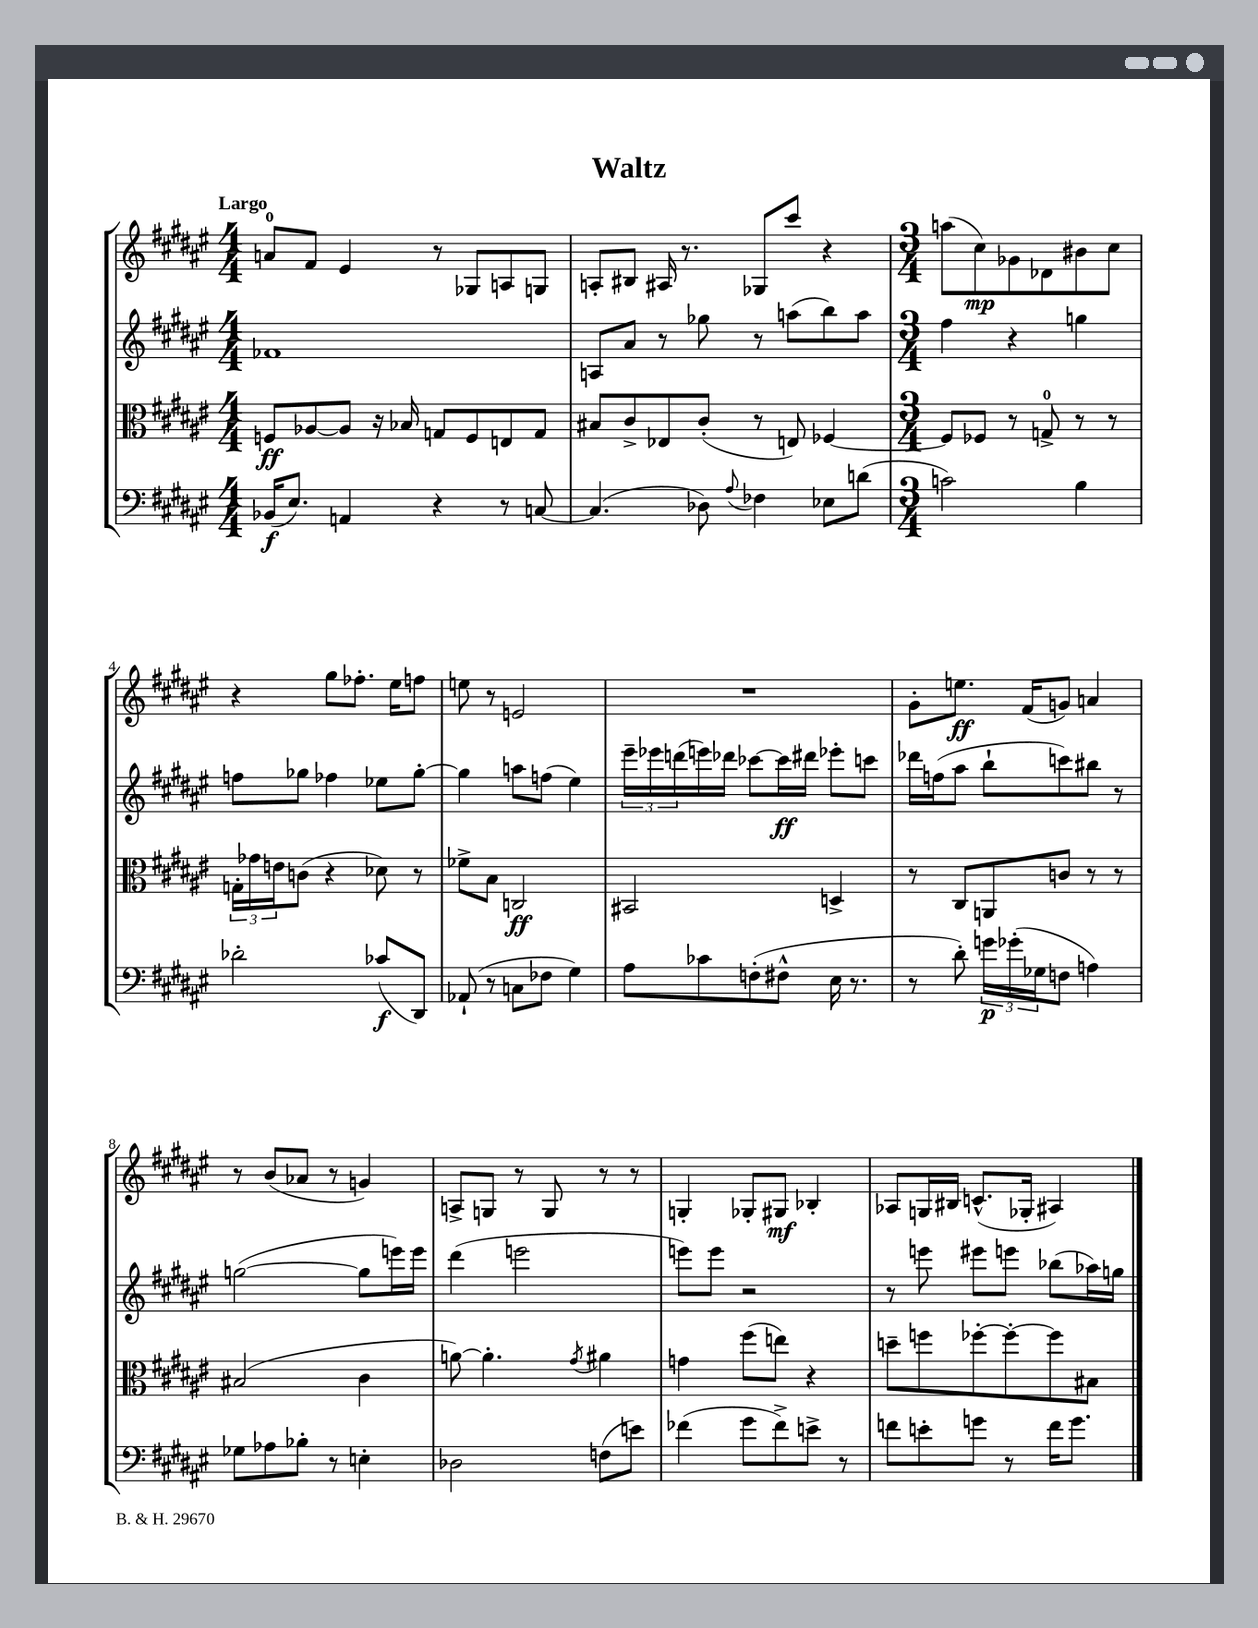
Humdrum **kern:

**kern	**dynam	**kern	**dynam	**kern	**dynam	**kern	**dynam
*part4	*part4	*part3	*part3	*part2	*part2	*part1	*part1
*staff4	*staff4	*staff3	*staff3	*staff2	*staff2	*staff1	*staff1
*clefF4	*	*clefC3	*	*clefG2	*	*clefG2	*
*k[f#c#g#d#a#e#]	*	*k[f#c#g#d#a#e#]	*	*k[f#c#g#d#a#e#]	*	*k[f#c#g#d#a#e#]	*
*M4/4	*	*M4/4	*	*M4/4	*	*M4/4	*
=1	=1	=1	=1	=1	=1	=1	=1
!	!	!	!	!	!	!LO:TX:a:B:t=Largo	!
(16BB-X/KL	f	8Fn/L	ff	1f-X	.	8an/L	.
8.E#/J)	.	.	.	.	.	.	.
.	.	[8A-X/	.	.	.	8f#/J	.
4AAn/	.	8A-/J]	.	.	.	4e#/	.
.	.	16r	.	.	.	.	.
.	.	16B-X/	.	.	.	.	.
4r	.	8Gn/L	.	.	.	8r	.
.	.	8F/	.	.	.	8G-X/L	.
8r	.	8En/	.	.	.	8An/	.
[8Cn/	.	8G/J	.	.	.	8Gn/J	.
=2	=2	=2	=2	=2	=2	=2	=2
(4.C/]	.	8B#X/L	.	8An/L	.	8An'/L	.
.	.	8c#^/	.	8a#/J	.	8B#X/J	.
.	.	8E-X/	.	8r	.	16A#X/	.
.	.	.	.	.	.	8.r	.
8D-X\)	.	(8c#'/J	.	8gg-X\	.	.	.
8qqA#/	.	.	.	.	.	.	.
4F-X\	.	8r	.	8r	.	8G-X/L	.
.	.	8En/)	.	(8aan\L	.	8ccc#/J	.
8E-X\L	.	[4F-X/	.	8bb\)	.	4r	.
(8dn\J	.	.	.	8aa\J	.	.	.
=3	=3	=3	=3	=3	=3	=3	=3
*M3/4	*	*M3/4	*	*M3/4	*	*M3/4	*
2cn\)	.	8F-/L]	.	4ff#\	.	(8aan\L	.
.	.	8F-X/J	.	.	.	8cc#\)	mp
.	.	8r	.	4r	.	8g-X\	.
.	.	8Gn^/	.	.	.	8d-X\	.
4B\	.	8r	.	4ggn\	.	8b#X\	.
.	.	8r	.	.	.	8cc#\J	.
!!LO:LB:g=z
=4	=4	=4	=4	=4	=4	=4	=4
2d-X'\	.	24Gn'\LL	.	8ffn\L	.	4r	.
.	.	24g-X\	.	.	.	.	.
.	.	24en\J	.	.	.	.	.
.	.	(8cn\J	.	8gg-X\J	.	.	.
.	.	4r	.	4ff-X\	.	8gg#\L	.
.	.	.	.	.	.	8.ff-X'\J	.
(8c-X/L	f	8d-X\)	.	8ee-X\L	.	.	.
.	.	.	.	.	.	16ee#\KL	.
8DD#/J)	.	8r	.	[8gg-'\J	.	8ffn\J	.
=5	=5	=5	=5	=5	=5	=5	=5
(8AA-X`/	.	8f-X^\L	.	4gg-\]	.	8een\	.
8r	.	8B\J	.	.	.	8r	.
8Cn\L	.	2Cn/	ff	8aan\L	.	2en/	.
8F-X\J	.	.	.	(8ffn\J	.	.	.
4G#\)	.	.	.	4ee#\)	.	.	.
=6	=6	=6	=6	=6	=6	=6	=6
8A#\L	.	2BB#X/	.	24eee#~\LL	.	2.r	.
.	.	.	.	24eee-X\	.	.	.
.	.	.	.	(24dddn\	.	.	.
8c-X\	.	.	.	16eeen\)	.	.	.
.	.	.	.	16ddd-X\JJ	.	.	.
(8Fn'\	.	.	.	[8ccc-X\L	.	.	.
8F#X^^\J	.	.	.	16ccc-\L]	ff	.	.
.	.	.	.	16ddd#X\JJ	.	.	.
16E#\	.	4Dn^/	.	8eee-X'\L	.	.	.
8.r	.	.	.	.	.	.	.
.	.	.	.	8cccn\J	.	.	.
=7	=7	=7	=7	=7	=7	=7	=7
8r	.	8r	.	16ddd-X\LL	.	8g#'\L	.
.	.	.	.	(16ffn\J	.	.	.
8d#'\)	.	8C#/L	.	8aa#\J	.	8.een\J	ff
24gn\LL	p	8AAn/	.	8bb`\L	.	.	.
(24g-X'\	.	.	.	.	.	.	.
.	.	.	.	.	.	(16f#/KL	.
24G-X\J	.	.	.	.	.	.	.
8Fn\J	.	8cn/J	.	8cccn\)	.	8gn/J)	.
4An\)	.	8r	.	8bb#X\J	.	4an/	.
.	.	8r	.	8r	.	.	.
!!LO:LB:g=z
=8	=8	=8	=8	=8	=8	=8	=8
8G-X\L	.	(2B#X/	.	([2ggn\	.	8r	.
8A-X\	.	.	.	.	.	(8b/L	.
8B-X'\J	.	.	.	.	.	8a-X/J	.
8r	.	.	.	.	.	8r	.
4En'\	.	4c#\	.	8gg\L]	.	4gn/)	.
.	.	.	.	16eeen\L)	.	.	.
.	.	.	.	16eee\JJ	.	.	.
=9	=9	=9	=9	=9	=9	=9	=9
2D-X\	.	[8an\)	.	(4ddd#\	.	8An^/L	.
.	.	4.a'\]	.	.	.	8Gn/J	.
.	.	.	.	2eeen\	.	8r	.
.	.	.	.	.	.	8G/	.
.	.	8qg#/	.	.	.	.	.
(8Fn\L	.	4a#X\	.	.	.	8r	.
8en\J)	.	.	.	.	.	8r	.
=10	=10	=10	=10	=10	=10	=10	=10
(4f-X\	.	4gn\	.	8eeen\L)	.	4Gn'/	.
.	.	.	.	8eee\J	.	.	.
8g#\L	.	(8ff#\L	.	2r	.	8G-X'/L	.
8f-^\)	.	8een\J)	.	.	.	8G#X/J	mf
8en^\J	.	4r	.	.	.	4B-X'/	.
8r	.	.	.	.	.	.	.
=11	=11	=11	=11	=11	=11	=11	=11
8fn\L	.	8ddn~\L	.	8r	.	8A-X/L	.
8en'\	.	8ffn\	.	8eeen\	.	16Gn/L	.
.	.	.	.	.	.	16B#X/JJ	.
8gn\J	.	[8ff-X'\	.	8eee#X\L	.	(8.cn^^/L	.
8r	.	8ff-'\_	.	8eeen\J	.	.	.
.	.	.	.	.	.	16G-X'/Jk	.
16f\KL	.	8ff-\]	.	(8bb-X\L	.	4A#X/)	.
8.g\J	.	.	.	.	.	.	.
.	.	8B#X\J	.	16aa-X\L)	.	.	.
.	.	.	.	16ggn\JJ	.	.	.
==	==	==	==	==	==	==	==
*-	*-	*-	*-	*-	*-	*-	*-
